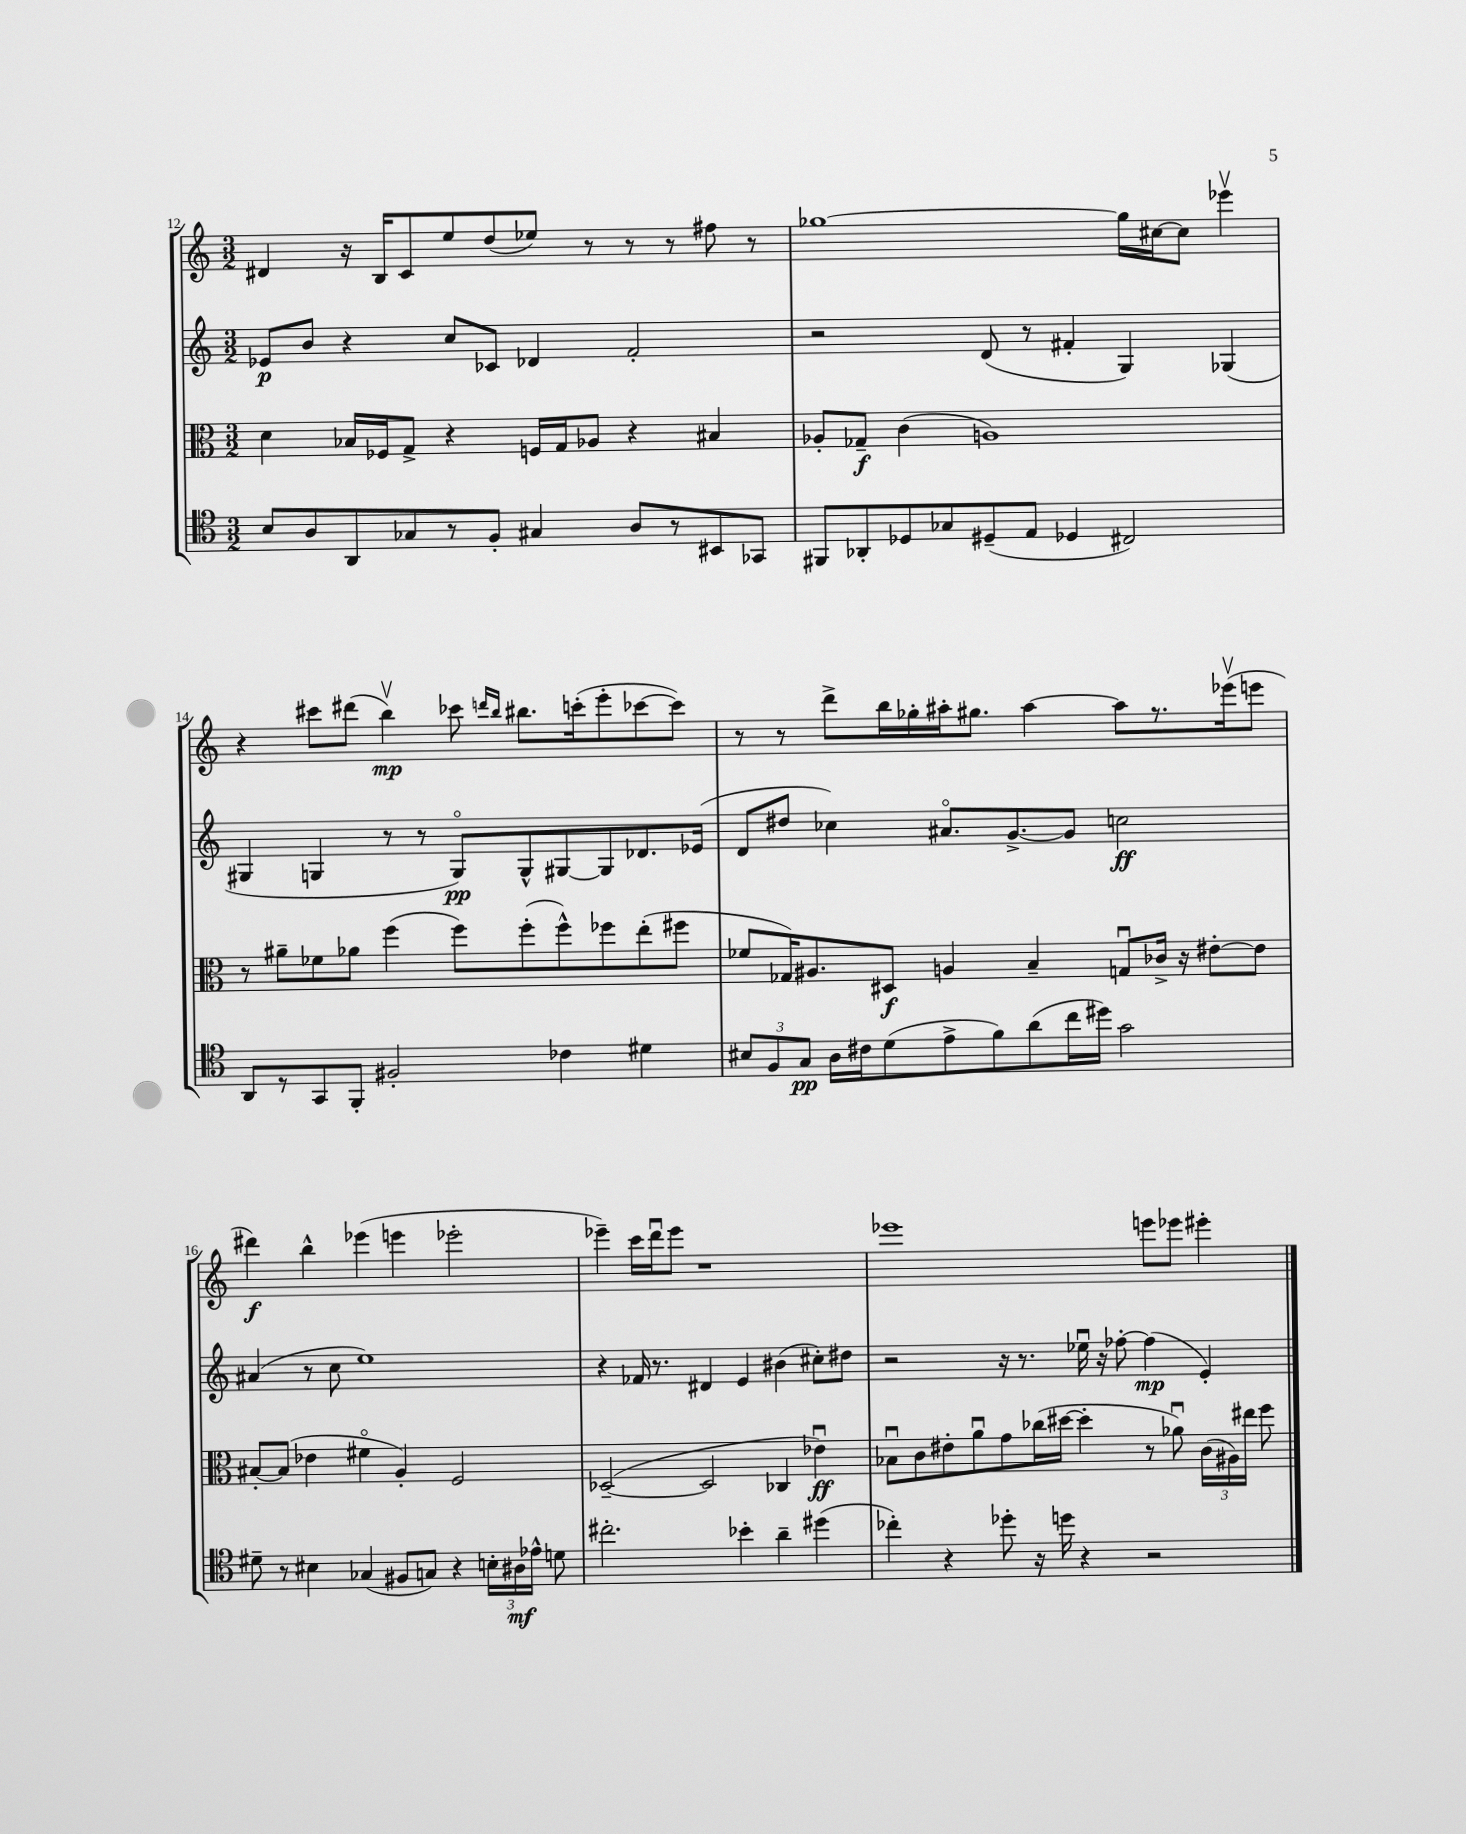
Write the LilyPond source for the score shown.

<<
\new StaffGroup <<
\new Staff = "s0" {
    \clef treble \key c \major \numericTimeSignature \time 3/2
    \autoBeamOff dis'4 r16 b16[ c'8 e''8 d''8( ees''8]) r8 r8 r8 fis''8 r8 |
    ges''1~ ges''16[ cis''16~ cis''8] ees'''4\upbow |
    r4 cis'''8[ dis'''8]( b''4\upbow\mp) ces'''8 \grace { d'''16[ b''16] } bis''8.[ c'''16-.( e'''8-. ces'''8~ ces'''8]) |
    r8 r8 d'''8[-> b''16 ges''16-. ais''16-. gis''8.] ais''4~ ais''8[ r8. ees'''16\upbow( e'''8] |
    dis'''4\f) b''4-^ ees'''4( e'''4 ees'''2-. |
    ees'''4--) c'''16[ d'''16\downbow ees'''8] r1 |
    ees'''1 e'''8[ ees'''8] eis'''4-. \bar "|." |
}
\new Staff = "s1" {
    \clef treble \key c \major \numericTimeSignature \time 3/2
    \autoBeamOff ees'8[\p b'8] r4 c''8[ ces'8] des'4 f'2-. |
    r2 d'8( r8 fis'4-. g4) ges4( |
    gis4 g4 r8 r8 g8[\flageolet\pp) g8-^ gis8~ gis8 des'8. ees'16]( |
    d'8[ dis''8] ces''4) ais'8.[\flageolet g'8.~-> g'8] c''2\ff |
    ais'4( r8 c''8 e''1) |
    r4 fes'16 r8. dis'4 e'4 bis'4( cis''8[-.) dis''8] |
    r2 r16 r8. ees''16\downbow r16 fes''8~-. fes''4\mp( e'4-.) \bar "|." |
}
\new Staff = "s2" {
    \clef alto \key c \major \numericTimeSignature \time 3/2
    \autoBeamOff d'4 bes16[ fes16 g8]-> r4 f16[ g16 aes8] r4 bis4 |
    aes8[-. ges8]--\f c'4( a1) |
    r8 ais'8[-- fes'8 aes'8] f''4( f''8[) f''8-.( f''8-^) fes''8 e''8-.( fis''8] |
    fes'8[ ges16) ais8. dis8]\f a4 b4-- g8[\downbow ces'16]-> r16 eis'8[~-. eis'8] |
    bis8[~-. bis8]( ees'4 fis'4\flageolet a4-.) f2 |
    des2~--( des2 ces4 ees'4\downbow\ff) |
    bes8[\downbow c'8 eis'8-. a'8\downbow g'8 ces''16( dis''16]~ dis''4-. r8 aes'8\downbow) \tuplet 3/2 { c'16[( ais16) eis''16] } f''8 \bar "|." |
}
\new Staff = "s3" {
    \clef tenor \key c \major \numericTimeSignature \time 3/2
    \autoBeamOff b8[ a8 a,8 ges8 r8 f8]-. gis4 a8[ r8 bis,8 ges,8] |
    fis,8[ aes,8-. des8 ges8 dis8--( e8] des4 cis2) |
    a,8[ r8 g,8 f,8]-. fis2-. ces'4 dis'4 |
    \tuplet 3/2 { bis8[ f8 g8]\pp } a16[ cis'16 d'8( e'8-> f'8) a'8( c''16 dis''16]) g'2 |
    dis'8-- r8 bis4 ges4( fis8[ g8]) r4 \tuplet 3/2 { b16[-. ais16\mf ees'16]-^ } d'8 |
    cis''2.-. bes'4-. a'4-- dis''4( |
    ces''4-.) r4 des''8-. r16 d''16 r4 r2 \bar "|." |
}
>>
>>
\layout { \context { \Score currentBarNumber = #12 } }
